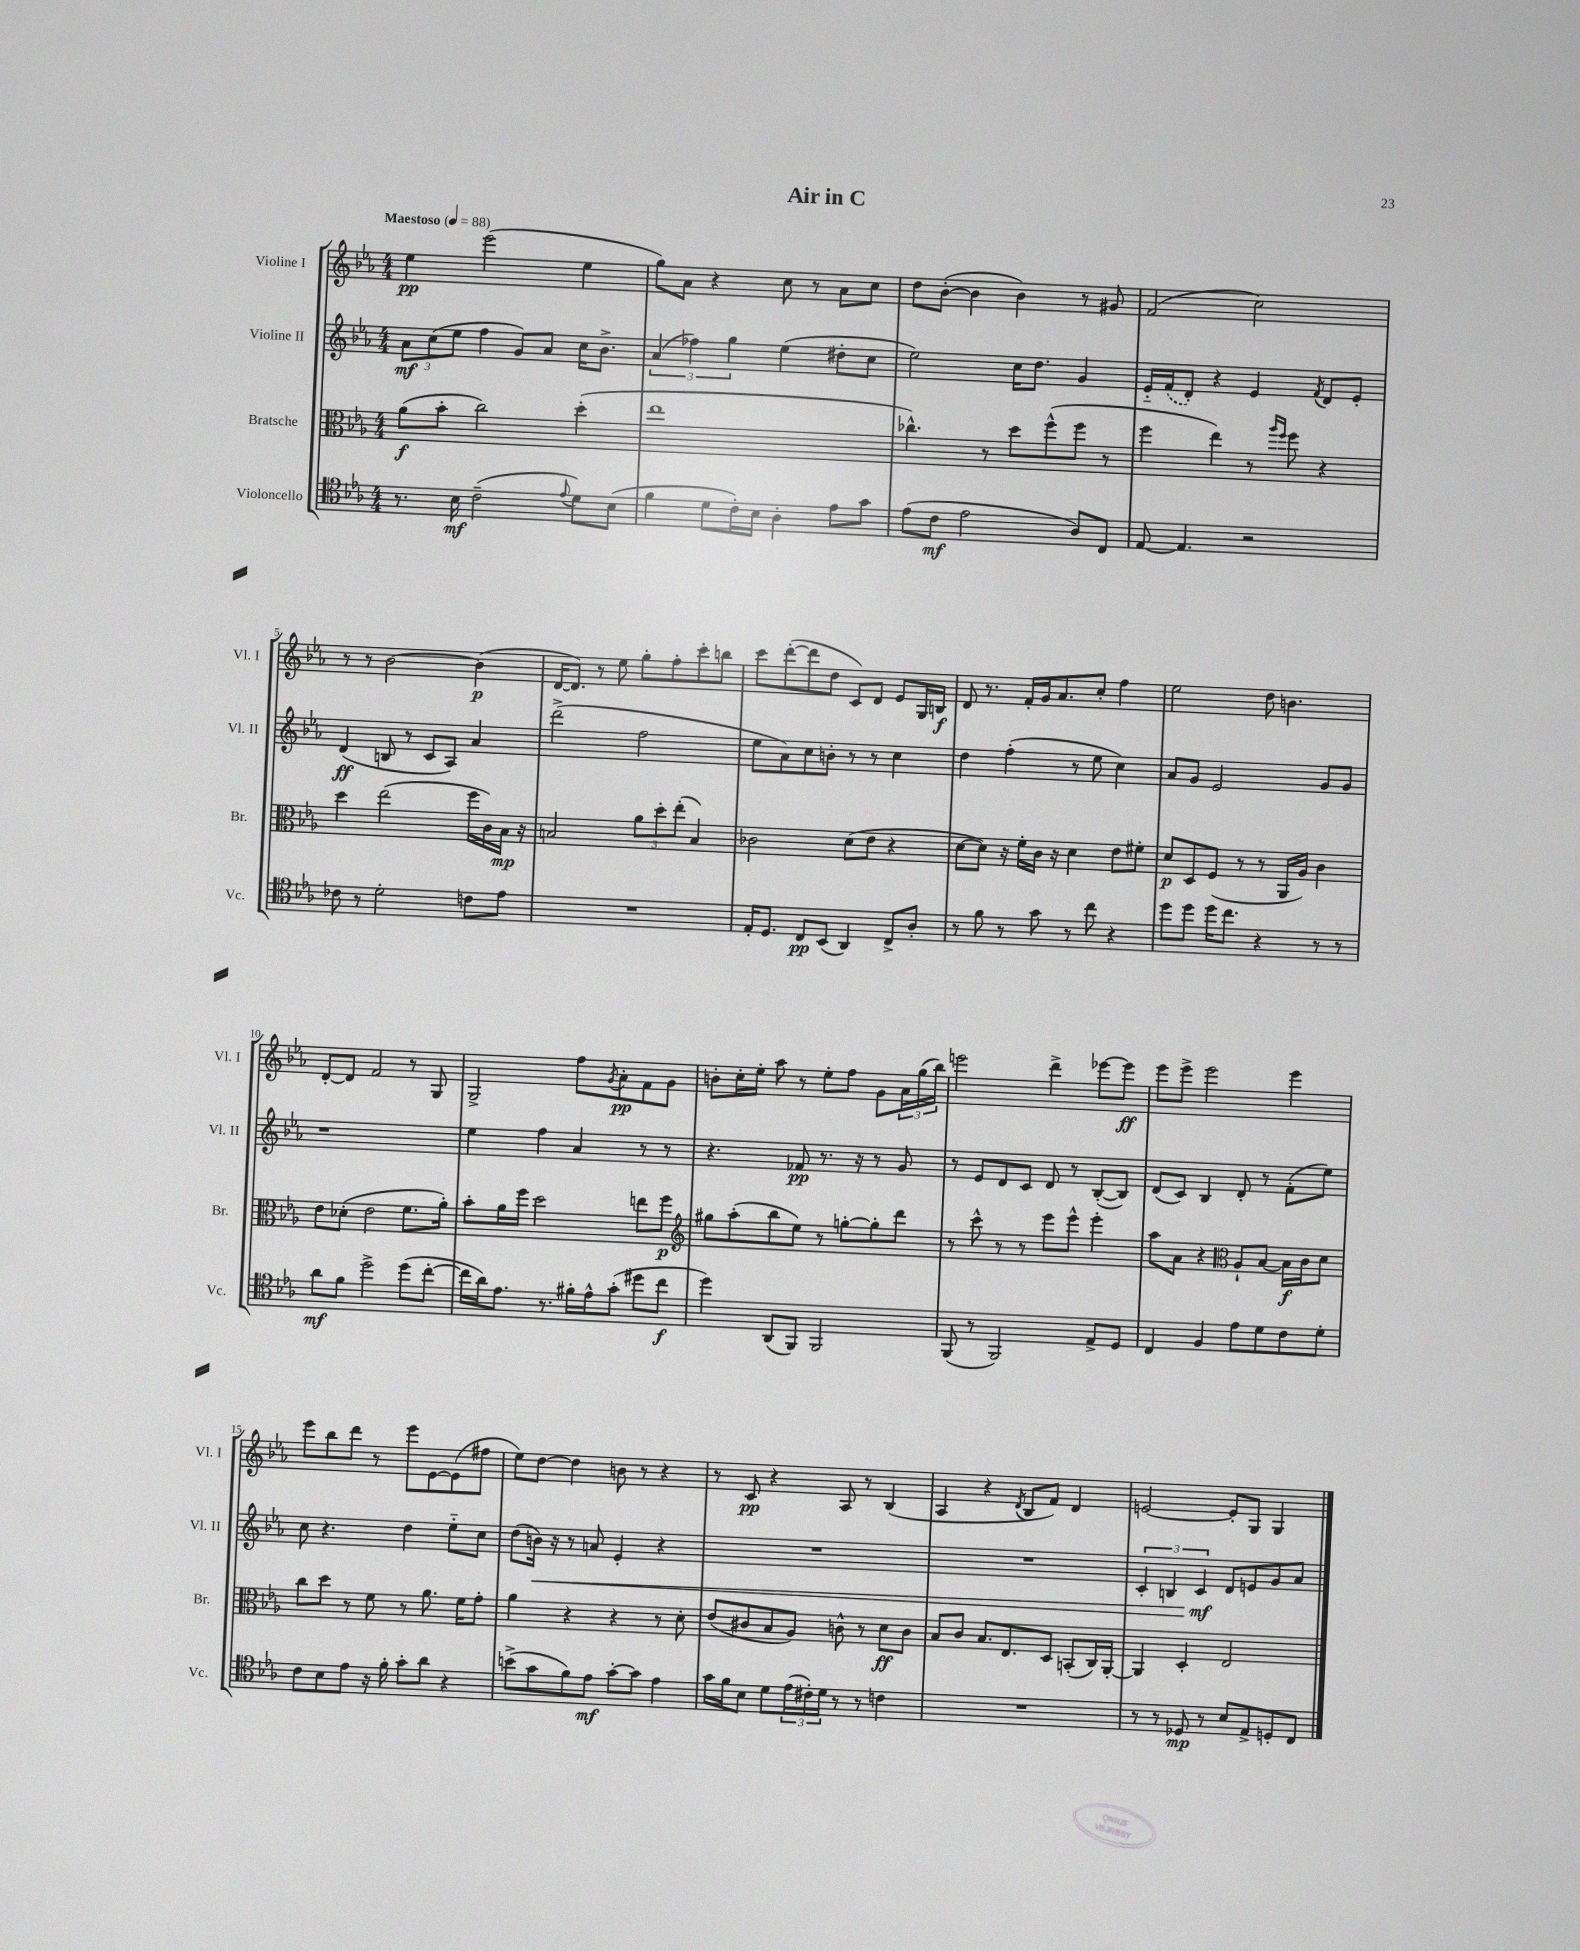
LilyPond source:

\header { title = "Air in C" }
<<
\new StaffGroup <<
\new Staff = "s0" \with { instrumentName = "Violine I" shortInstrumentName = "Vl. I" } {
    \clef treble \key ees \major \numericTimeSignature \time 4/4 \tempo "Maestoso" 4 = 88
    ees''4\pp ees'''2( ees''4 |
    g''8) aes'8 r4 c''8 r8 aes'8 c''8 |
    d''8 bes'8~-.( bes'4 bes'4) r8 gis'8 |
    f'2( c''2) |
    r8 r8 bes'2~ bes'4\p( |
    d'16~ d'8.) r8 ees''8 g''8-. f''8-. c'''8-. b''8 |
    c'''8 d'''8~-.( d'''8 d''8 c'8) d'8 ees'8 g16 b16\f |
    d'8 r8. f'16-. g'16 aes'8. c''8-. f''4 |
    ees''2 d''8 b'4. |
    d'8~-. d'8 f'2 r8 g8 |
    g2-> f''8 \acciaccatura { g'8 } aes'8-.\pp f'8 g'8 |
    b'8-. c''16-. ees''16-. aes''8 r8 ees''8-. f''8 g'8 \tuplet 3/2 { aes'16 g''16( bes''16) } |
    e'''2 d'''4-> ees'''8~ ees'''8\ff |
    ees'''8 ees'''8-> ees'''2 ees'''4 |
    ees'''8 bes''8 d'''8 r8 ees'''8 ees'8~ ees'8( fis''8 |
    ees''8) d''8~ d''4 b'8 r8 r4 |
    r8 c'8\pp r4 aes8 r8 bes4( |
    aes4 r4 \acciaccatura { d'8 } bes8 f'8) d'4 |
    e'2~ e'8-. g8 g4 \bar "|." |
}
\new Staff = "s1" \with { instrumentName = "Violine II" shortInstrumentName = "Vl. II" } {
    \clef treble \key ees \major \numericTimeSignature \time 4/4
    \tuplet 3/2 { aes'8\mf c''8( ees''8 } f''4 g'8) aes'8 c''16 bes'8.-> |
    \tuplet 3/2 { aes'4( fes''4) g''4 } ees''4( dis''8-. c''8 |
    ees''2) c''16 d''8. g'4 |
    ees'16-_ \once \slurDashed f'16( d'8-.) r4 ees'4 \acciaccatura { f'8 } d'8 ees'8-. |
    d'4\ff( b8 r8 c'8 aes8) aes'4 |
    d'''2->( f''2 |
    ees''8 aes'8) c''8 b'8-. r8 r8 c''4 |
    d''4 f''4-.( r8 ees''8 c''4) |
    aes'8 g'8 ees'2 g'8 g'8 |
    r1 |
    ees''4 f''4 aes'4 r8 r8 |
    r4. fes'8\pp r8. r16 r8 g'8 |
    r8 ees'8 d'8 c'8 d'8 r8 bes8~-.( bes8) |
    d'8( c'8) bes4 d'8-. r8 f'8-.( ees''8) |
    c''8 r4. d''4 ees''8-_ c''8 |
    d''8( b'16\<) r16 r8 a'8 ees'4-. r4 |
    R1 |
    R1 |
    \tuplet 3/2 { c'4-. b4 c'4\mf\! } d'8 e'8 g'8 aes'8 \bar "|." |
}
\new Staff = "s2" \with { instrumentName = "Bratsche" shortInstrumentName = "Br." } {
    \clef alto \key ees \major \numericTimeSignature \time 4/4
    aes'8\f( bes'8-. c''2) d''4-.( |
    ees''1 |
    ces''4.-^) r8 d''8 f''8-^( f''8 r8 |
    f''4 ees''4) r8 \grace { aes''16 f''16 } f''8 r4 |
    d''4 ees''2( f''16 c'16) bes16\mp r16 |
    b2 \tuplet 3/2 { aes'8 d''8-. ees''8-.( } b4) |
    ces'2 d'8( ees'8 r4 |
    d'8~ d'8) r16 f'16-. c'16 r16 d'4 ees'8 fis'8-. |
    d'8\p d8 f8( r8 r8 aes,16 aes16) c'4 |
    ees'8 des'8-.( ees'2 f'8. aes'16-.) |
    bes'8-. aes'16 f''16 d''2 e''8 f''8\p |
    \clef treble gis''8 aes''8-.( bes''8 ees''8) r8 g''8~-. g''8-. d'''8 |
    r8 c'''8-^ r8 r8 ees'''8 ees'''8-^ ees'''4-. |
    aes''8 aes'8 r4 \clef alto aes8-! bes8~ bes16\f c'16 d'8 |
    c''8 d''8 r8 f'8 r8 aes'8. f'16 g'8-. |
    aes'4 r4 r4 r8 d'8-. |
    ees'8( cis'8 bes8 aes8) c'8-^ r8 d'8\ff c'8 |
    bes8 c'8 bes8. ees8. d8 b,8-.( c16) aes,16~-. |
    aes,4 d4-. ees2 \bar "|." |
}
\new Staff = "s3" \with { instrumentName = "Violoncello" shortInstrumentName = "Vc." } {
    \clef tenor \key ees \major \numericTimeSignature \time 4/4
    r8. bes16\mf c'2--( \appoggiatura { ees'8 } d'8) bes8( |
    f'4 d'8 c'16-.) bes16 aes4-. ees'8 g'8 |
    ees'8( c'8\mf ees'2 aes8) c8 |
    ees8~ ees4. r2 |
    ces'8 r8 d'2-. c'8 ees'8 |
    R1 |
    ees16-. d8. c8\pp bes,8( aes,4) c8-> aes8-. |
    r8 f'8 r8 g'8 r8 c''8 r4 |
    d''8 d''8 d''16 c''8. r4 r8 r8 |
    aes'8\mf f'8 d''2-> d''8( c''8~-. |
    c''16 aes'16) ees'8. r8. fis'16-. ees'16-^ g'8-.( dis''8 c''8\f |
    d''4) aes,8( f,8) f,2 |
    f,8( r8 f,2) ees8-> d8 |
    c4 f4 ees'8 d'8 c'8 d'8-. |
    c'8 bes8 ees'8 r16 f'16-. g'8-. aes'8 r4 |
    b'8->( g'8 f'8) ees'8\mf g'8~-. g'8 ees'4 |
    g'16 f'16 bes8 d'8 \tuplet 3/2 { ees'16( cis'16-.) d'16 } r8 r8 c'4 |
    R1 |
    r8 r8 des8\mp r8 bes8 ees8-> d8-. c8 \bar "|." |
}
>>
>>
